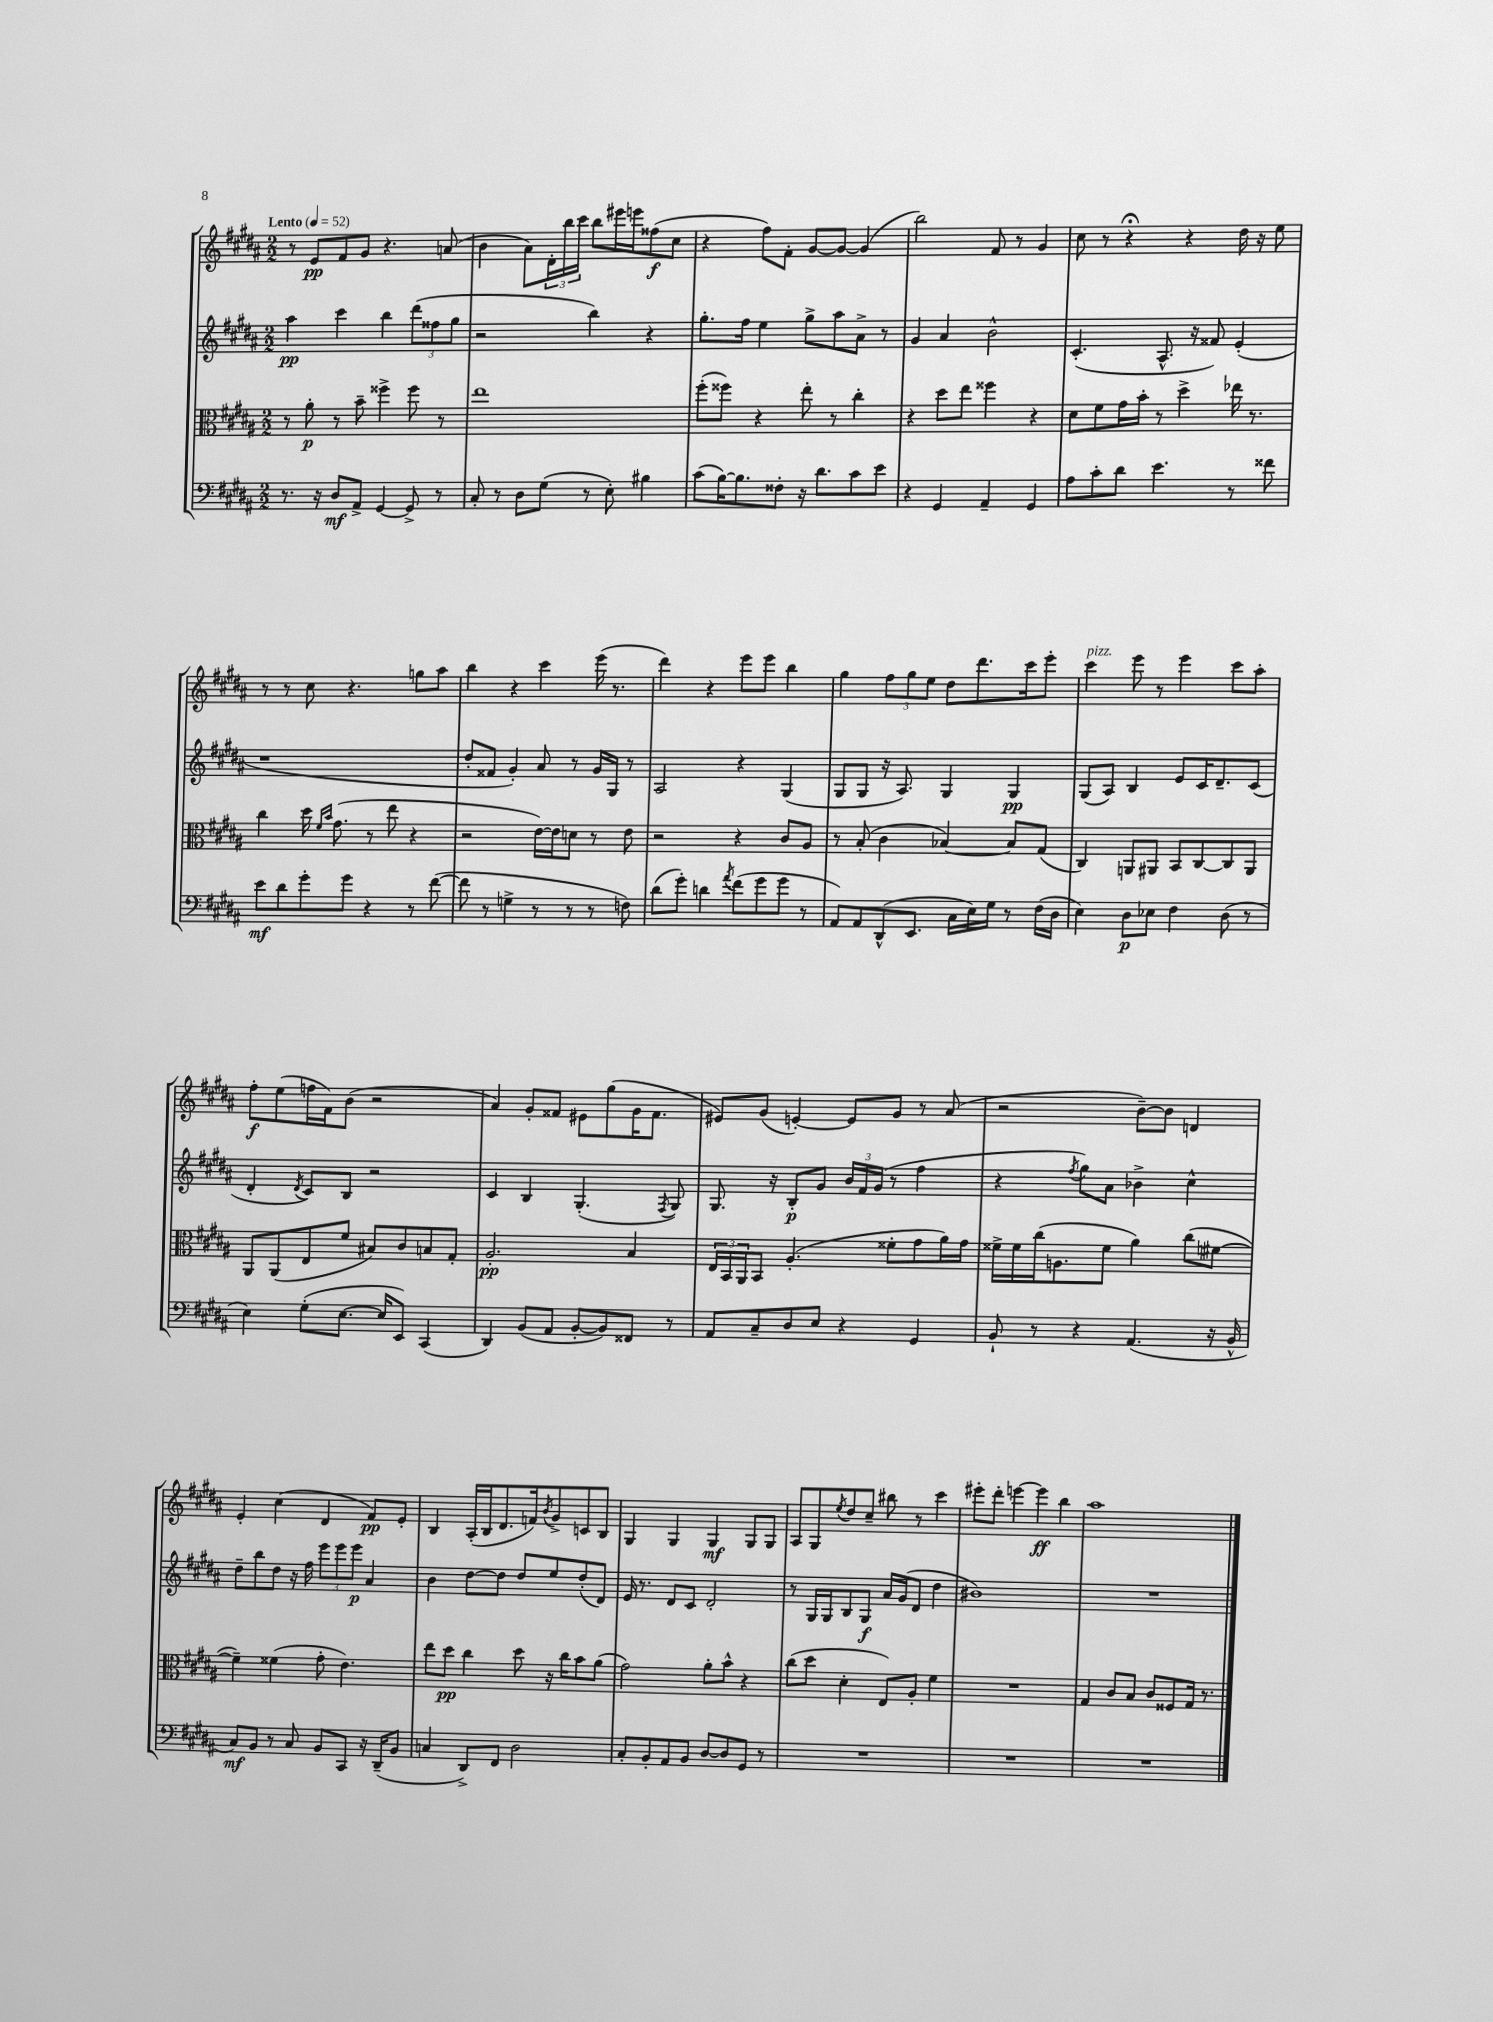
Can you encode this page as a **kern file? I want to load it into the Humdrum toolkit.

**kern	**kern	**kern	**kern
*staff4	*staff3	*staff2	*staff1
*clefF4	*clefC3	*clefG2	*clefG2
*k[f#c#g#d#a#]	*k[f#c#g#d#a#]	*k[f#c#g#d#a#]	*k[f#c#g#d#a#]
*M2/2	*M2/2	*M2/2	*M2/2
*MM52	*MM52	*MM52	*MM52
8.r	8r	4aa#	8r
.	8a#'	.	8e
16r	.	.	.
8D#	8r	4ccc#	8f#
8AA#^	8b~	.	8g#
[4GG#	4ff##^	4bb	4.r
8GG#^]	8ff##	(12ddd#	.
.	.	12ff##	.
8r	8r	.	(8a
.	.	12gg#	.
=	=	=	=
8C#'	1ee	2r	4b
8r	.	.	.
8D#	.	.	8a#)
(8G#	.	.	24d#'
.	.	.	24bb
.	.	.	24ccc#
8r	.	4bb)	8bb
8E')	.	.	16eee#
.	.	.	16eee
4B#	.	4r	(8ff##
.	.	.	8cc#
=	=	=	=
(8c#	(8ff#'	8.gg#'	4r
[16B)	8ff##)	.	.
8.B]	.	16ff#	.
.	4r	4ee	8ff#)
8F##'	.	.	8f#'
16r	8ee'	8gg#^	[8g#
8.d#	.	.	.
.	8r	8aa#	8g#_
8c#	4cc#'	8a#^	(4g#]
8e	.	8r	.
=	=	=	=
4r	4r	4g#	2bb)
4GG#	8dd#	4a#	.
.	8ee	.	.
4AA#~	4ff##	2b^^	8f#
.	.	.	8r
4GG#	4r	.	4g#
=	=	=	=
8A#	8d#	(4.c#'	8cc#
8c#'	8f#	.	8r
8d#	16g#	.	4r;
.	16b'	.	.
4.e	8r	8.A#^^	.
.	4dd#^	.	4r
.	.	16r	.
.	.	8f##)	.
8r	16ee-	(4e'	16dd#
.	8.r	.	16r
8f##	.	.	8ee
=	=	=	=
8e	4cc#	1r	8r
8d#	.	.	8r
8g#'	16dd#	.	8cc#
.	16qqf#	.	.
.	16qqb	.	.
.	(8.g#	.	.
8g#	.	.	4.r
4r	8r	.	.
.	8ee	.	.
8r	4r	.	8gg
([8f#	.	.	8aa#
=	=	=	=
8f#]	2r	8dd#'	4bb
8r	.	8f##	.
4G^	.	4g#')	4r
8r	[16e)	8a#	4ccc#
.	16e]	.	.
8r	8d	8r	.
8r	8r	16g#	(16eee
.	.	16G#	8.r
8F)	8e	8r	.
=	=	=	=
(8d#	2r	2A#	4ddd#)
8g#')	.	.	.
4d	.	.	4r
8qa#	.	.	.
(8f#	4r	4r	8eee
8g#	.	.	8eee
8g#	8c#	(4G#	4bb
8r	8A#	.	.
=	=	=	=
8AA#)	8r	8G#	4gg#
8AA#	(8B'	8G#	.
(8DD#^^	4c#	16r	12ff#
.	.	8.A#)	.
.	.	.	12gg#
8.EE	.	.	.
.	.	.	12ee
.	[4B-)	4G#	8dd#
16C#	.	.	.
16E)	.	.	8.ddd#
16G#	.	.	.
8r	8B-]	4G#	.
.	.	.	16ccc#
(16F#	(8G#	.	8eee'
16D#	.	.	.
=	=	=	=
4E)	4C#)	(8G#	4ccc#
.	.	8A#)	.
8D#	8AA	4B	8eee
8E-	8AA#	.	8r
4F#	8BB	8e	4eee
.	[8C#	16c#	.
.	.	8.d#~	.
(8D#	8C#]	.	8ccc#
8r	8AA#	(8c#	8aa#'
=	=	=	=
4E)	8AA#	4d#'	8ff#'
.	(8AA#	.	(8ee
.	.	8qd#	.
(8G#'	8E	8c#)	16ff
.	.	.	16f#)
[8.E	8f#	8B	(8b
.	8B#)	2r	2r
16E]	.	.	.
8EE)	8c#	.	.
(4CC#	8B	.	.
.	8G#'	.	.
=	=	=	=
4DD#)	2.A#'	4c#	4a#)
(8BB	.	4B	8g#'
8AA#	.	.	8f##
[8BB'	.	(4.G#'	8e#
8BB])	.	.	(8gg#
8FF##	4B	.	16g#
.	.	.	8.f##
.	.	8qF#	.
8r	.	8G#)	.
=	=	=	=
8AA#	24E	8.G#	8e#)
.	24BB	.	.
.	24AA#	.	.
8C#~	8BB	.	(8g#
.	.	16r	.
8D#	(4.A#'	8B'	[4e')
8E	.	8g#	.
4r	.	24b	8e]
.	.	24f#	.
.	.	(24g#	.
.	8f##'	8r	8g#
4GG#	8g#	4ff#	8r
.	16a#)	.	(8a#
.	16g#	.	.
=	=	=	=
8BB`	16f##^	4r	2r
.	16f##	.	.
8r	(16cc#	.	.
.	8.A	.	.
.	.	8qff#	.
4r	.	8gg#)	.
.	8f##	8a#	.
(4.AA#	4a#)	4b-^	[8b~)
.	.	.	8b]
.	(8cc#	4cc#^^	4d
16r	[8f#	.	.
16BB^^	.	.	.
=	=	=	=
8C#)	4f#~])	8dd#~	4e'
8BB	.	8bb	.
8r	(4f##	8dd#	(4cc#
8C#	.	16r	.
.	.	16ff#	.
8BB	8g#'	12eee	4d#
.	.	12eee	.
8CC#	4.e)	.	.
.	.	12eee	.
16r	.	4a#	8f#)
(16DD#~	.	.	.
8BB	.	.	8e'
=	=	=	=
4C	8ee	4b	4B
.	8dd#	.	.
8DD#^)	4cc#	[8dd#	(16A#'
.	.	.	16B
8FF#	.	8dd#]	8.d#
2D#	8dd#	8dd#	.
.	.	.	16f)
.	.	.	8qb
.	16r	8ee	8g#^
.	16cc#	.	.
.	8b	(8dd#'	8c
.	(8a#	8d#)	8B
=	=	=	=
8C#'	2g#)	16e	4G#
.	.	8.r	.
8BB'	.	.	.
8AA#	.	8d#	4G#
8BB	.	8c#	.
[8D#	8a#'	2d#'	4G#
8D#]	8b^^	.	.
8GG#	4r	.	8G#
8r	.	.	8G#
=	=	=	=
1r	(8cc#	8r	8A#
.	8dd#	16G#	8G#
.	.	16G#	.
.	.	.	8qee
.	4d#'	8B	8dd#
.	.	8G#	8cc#~
.	8E)	16a#	8bb#
.	.	(16g#	.
.	8A#'	8d#	8r
.	4f#	4dd#	4ccc#
=	=	=	=
1r	1r	1b#)	8eee#'
.	.	.	8ddd#'
.	.	.	[4eee
.	.	.	4eee]
.	.	.	4bb
=	=	=	=
1r	4G#	1r	1aa#
.	8c#	.	.
.	8B	.	.
.	8c#	.	.
.	8F##	.	.
.	16G#	.	.
.	8.r	.	.
==	==	==	==
*-	*-	*-	*-
